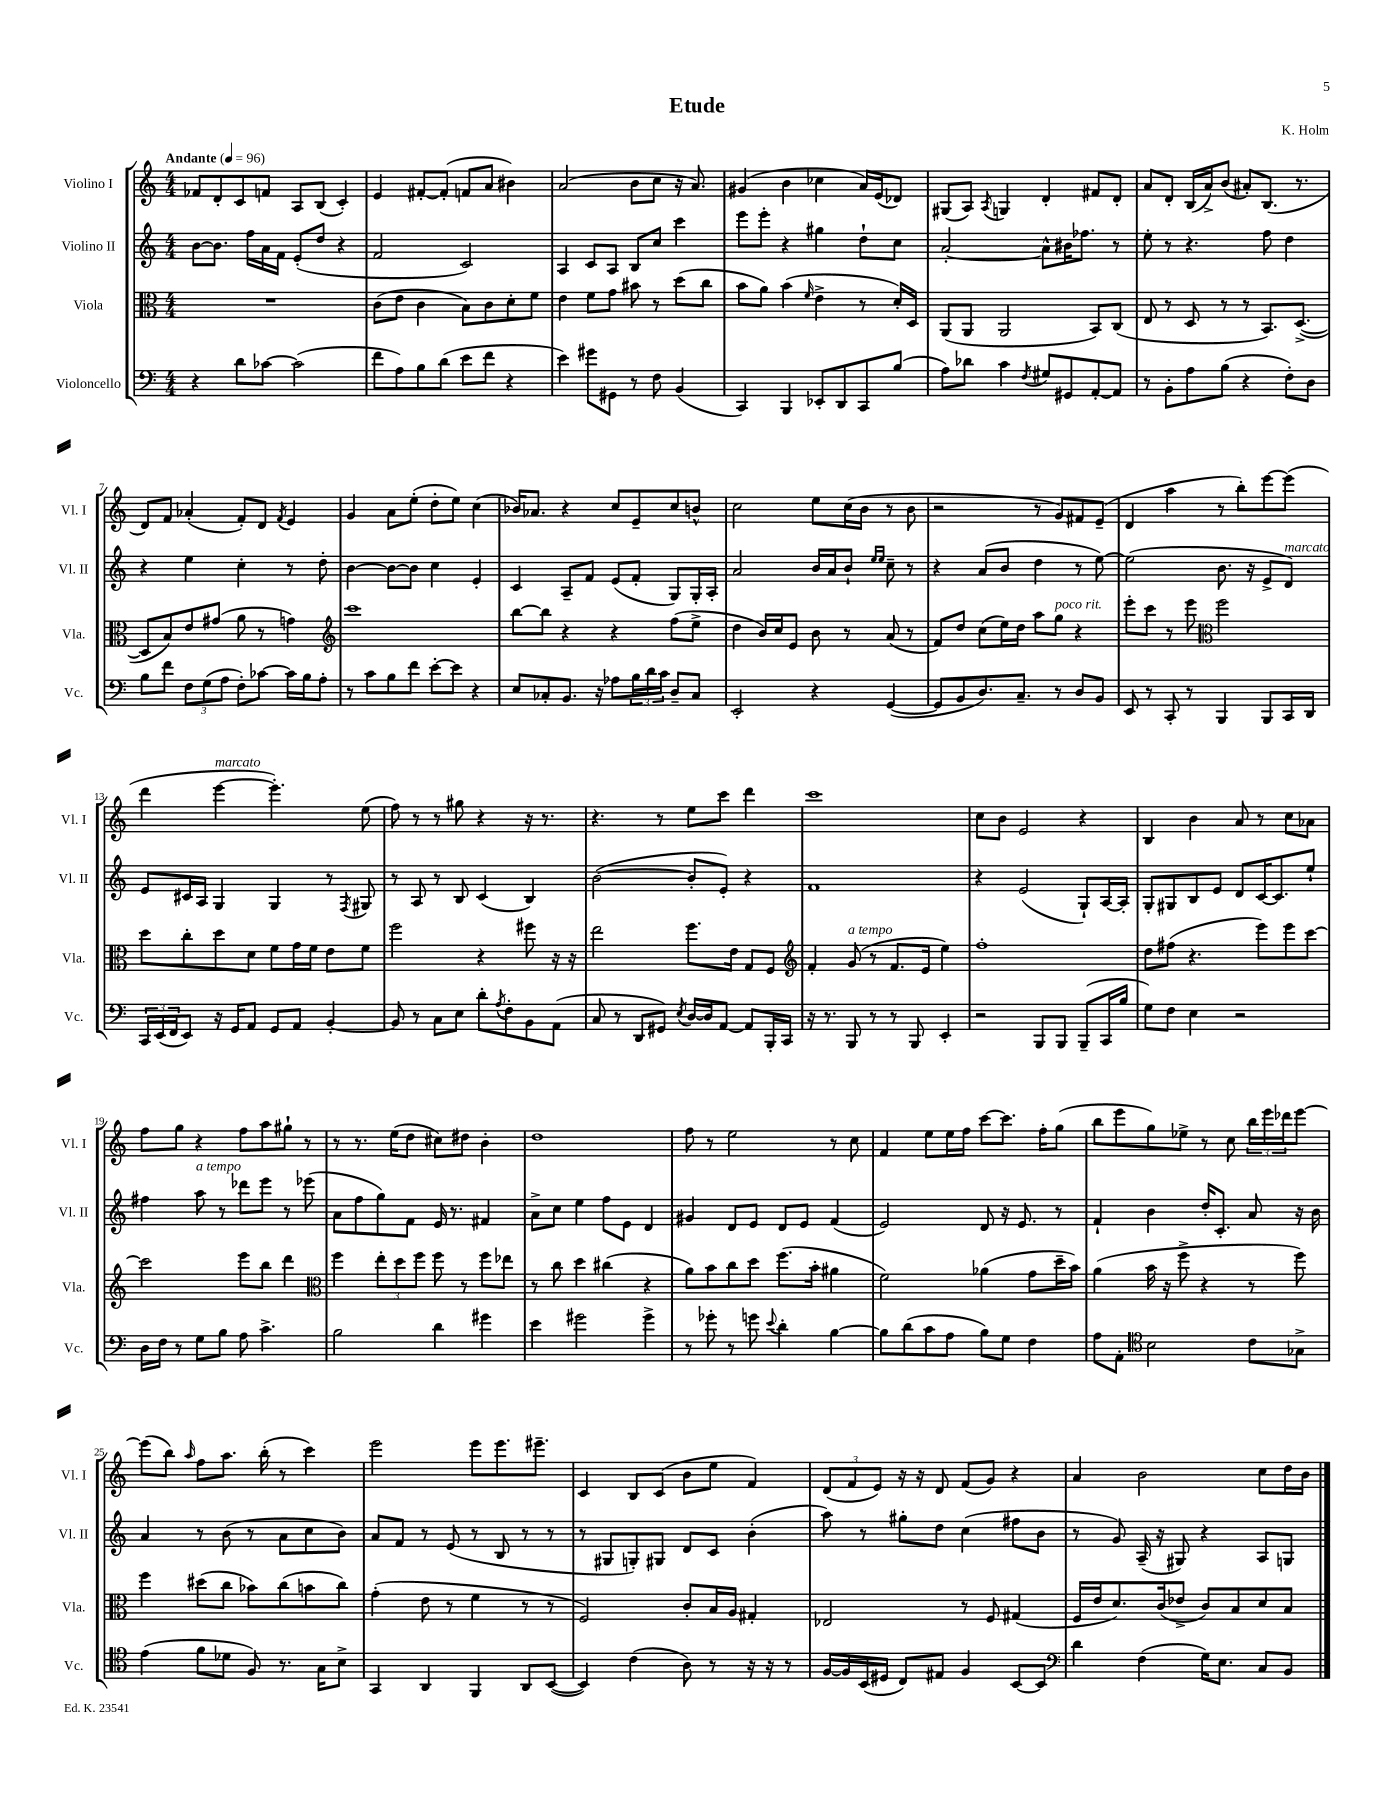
\header { title = "Etude" composer = "K. Holm" }
<<
\new StaffGroup <<
\new Staff = "s0" \with { instrumentName = "Violino I" shortInstrumentName = "Vl. I" } {
    \clef treble \key c \major \numericTimeSignature \time 4/4 \tempo "Andante" 4 = 96
    fes'8 d'8-. c'8 f'8 a8 b8( c'4-.) |
    e'4 fis'8~-. fis'8-.( f'8 a'8 bis'4) |
    a'2( b'8 c''8 r16 a'8.) |
    gis'4( b'4 ces''4 a'16) e'16( des'8) |
    gis8( a8) \acciaccatura { a8 } g4 d'4-. fis'8 d'8-. |
    a'8 d'8-. b16( a'16->) b'8( ais'8-.) b8.( r8. |
    d'8) f'8 aes'4-.( f'8-.) d'8 \acciaccatura { f'8 } e'4 |
    g'4 a'8 e''8-.( d''8-. e''8) c''4( |
    bes'16) aes'8. r4 c''8 e'8-- c''8 b'8-^ |
    c''2 e''8 c''16( b'16 r8 b'8 |
    r2 r8 g'8) fis'8 e'8--( |
    d'4 a''4 r8 b''8-.) e'''8~ e'''8( |
    d'''4 e'''4~^\markup { \italic "marcato" } e'''4.-.) e''8( |
    f''8) r8 r8 gis''8 r4 r16 r8. |
    r4. r8 e''8 c'''8 d'''4 |
    c'''1 |
    c''8 b'8 e'2 r4 |
    b4 b'4 a'8 r8 c''8 aes'8 |
    f''8 g''8 r4 f''8 a''8 gis''8-! r8 |
    r8 r8. e''16( d''8 cis''8) dis''8 b'4-. |
    d''1 |
    f''8 r8 e''2 r8 c''8 |
    f'4 e''8 e''16 f''16 c'''8~ c'''8. f''16-. g''8( |
    b''8 e'''8 g''8) ees''8-> r8 c''8 \tuplet 3/2 { b''16 e'''16 des'''16 } e'''8~ |
    e'''8( b''8) \grace { a''16 } f''8 a''8. b''16-.( r8 c'''4) |
    e'''2 e'''8 e'''8. eis'''8.-- |
    c'4 b8 c'8( b'8 e''8 f'4) |
    \tuplet 3/2 { d'8( f'8 e'8) } r16 r16 d'8 f'8( g'8) r4 |
    a'4 b'2 c''8 d''16 b'16 \bar "|." |
}
\new Staff = "s1" \with { instrumentName = "Violino II" shortInstrumentName = "Vl. II" } {
    \clef treble \key c \major \numericTimeSignature \time 4/4
    b'8~ b'8. f''16 a'16 f'16 e'8-.( d''8 r4 |
    f'2 c'2) |
    a4 c'8 a8 b8 c''8 c'''4 |
    e'''8 e'''8-. r4 gis''4 d''8-! c''8 |
    a'2~-. a'8-^ bis'16 fes''8. r8 |
    e''8-. r8 r4. f''8 d''4 |
    r4 e''4 c''4-. r8 d''8-. |
    b'4~ b'8~ b'8 c''4 e'4-. |
    c'4 a8-- f'8 e'8( f'8-. g8) g16-. a16-. |
    a'2 b'16 a'16 b'8-! \grace { e''16 e''16 } c''8-- r8 |
    r4 a'8( b'8 d''4 r8 e''8~) |
    e''2( b'8. r16 e'8-> d'8^\markup { \italic "marcato" }) |
    e'8 cis'16 a16 g4 g4 r8 \acciaccatura { f8 } gis8 |
    r8 a8 r8 b8 c'4( b4) |
    b'2~( b'8-. e'8-.) r4 |
    f'1 |
    r4 e'2( g8-!) a16~ a16-. |
    g8-. gis8 b8 e'8 d'8 c'16~ c'8. e''8-! |
    fis''4 a''8^\markup { \italic "a tempo" } r8 des'''8 e'''8 r8 ees'''8( |
    a'8 f''8 g''8) f'8 e'16 r8. fis'4 |
    a'8-> c''8 e''4 f''8 e'8 d'4 |
    gis'4 d'8 e'8 d'8 e'8 f'4( |
    e'2) d'8 r16 e'8. r8 |
    f'4-! b'4 d''16-. c'8.-. a'8 r16 b'16 |
    a'4 r8 b'8( r8 a'8 c''8 b'8) |
    a'8 f'8 r8 e'8( r8 b8 r8 r8 |
    r8 gis8 g8-.) gis8 d'8 c'8 b'4-.( |
    a''8) r8 gis''8-. d''8 c''4( fis''8 b'8 |
    r8 g'8) a16--( r16 gis8) r4 a8 g8 \bar "|." |
}
\new Staff = "s2" \with { instrumentName = "Viola" shortInstrumentName = "Vla." } {
    \clef alto \key c \major \numericTimeSignature \time 4/4
    R1 |
    c'8( e'8 c'4 b8) c'8 d'8-. f'8 |
    e'4 f'8 g'8 bis'8 r8 d''8( c''8 |
    b'8 a'8) b'4( \grace { f'16 } e'4-> r8 d'16-.) d16 |
    a,8( a,8 a,2 b,8) c8( |
    e8 r8 d8 r8 r8 b,8.) d8.~->( |
    d8 b8) e'8 gis'8( a'8 r8 g'4) |
    \clef treble c'''1 |
    b''8~ b''8 r4 r4 f''8( e''8-> |
    d''4 b'16) c''16 e'8 b'8 r8 a'8( r8 |
    f'8) d''8 c''8( e''16) d''16 a''8 g''8^\markup { \italic "poco rit." } r4 |
    e'''8-. c'''8 r8 e'''8 \clef alto f''2 |
    d''8 c''8-. d''8 d'8 f'8 g'16 f'16 e'8 f'8 |
    f''2 r4 fis''8 r16 r16 |
    e''2 f''8. e'16 g8 f8 |
    \clef treble f'4-. g'8^\markup { \italic "a tempo" }( r8 f'8. e'16 e''4) |
    f''1-. |
    d''8 fis''8( r4. e'''8) e'''8 c'''8~ |
    c'''2 e'''8 b''8 d'''4 |
    \clef alto f''4 \tuplet 3/2 { e''8-. d''8 f''8 } f''8 r8 f''8 ees''8 |
    r8 c''8 d''4 cis''4( r4 |
    a'8) b'8 c''8 d''8 f''8.( b'16-. ais'4 |
    f'2) aes'4( g'8 d''16-- b'16) |
    a'4( b'16 r16 f''8-> r4 r8 f''8) |
    f''4 dis''8( c''8 bes'8) c''8( b'8 c''8) |
    g'4-.( e'8 r8 f'4 r8 r8 |
    f2) c'8-. b16 a16 gis4-. |
    ees2 r8 f8 gis4( |
    f16 e'16 d'8.) c'16( ees'8-> c'8) b8 d'8 b8 \bar "|." |
}
\new Staff = "s3" \with { instrumentName = "Violoncello" shortInstrumentName = "Vc." } {
    \clef bass \key c \major \numericTimeSignature \time 4/4
    r4 d'8 ces'8~ ces'2( |
    f'8 a8) b8 d'8( e'8 f'8 r4 |
    e'4) gis'8 gis,8 r8 f8 b,4( |
    c,4) b,,4 ees,8-. d,8 c,8 b8( |
    a8) des'8 c'4 \acciaccatura { f8 } gis8 gis,8 a,8~-. a,8 |
    r8 b,8-. a8 b8( r4 f8-.) d8 |
    b8 f'8 \tuplet 3/2 { f8 g8( a8 } f8-.) ces'8~ ces'16 b16 a8-. |
    r8 c'8 b8 f'8 e'8~-. e'8 r4 |
    e8 ces8-. b,8. r16 aes8 \tuplet 3/2 { b16 d'16 c'16 } d8-- ces8 |
    e,2-. r4 g,4~( |
    g,8 b,8 d8.) c8.-- r8 d8 b,8 |
    e,8 r8 c,8-. r8 b,,4 b,,8 c,16 d,16 |
    \tuplet 3/2 { c,16 e,16( f,16 } e,8) r16 g,16 a,8 g,8 a,8 b,4~-. |
    b,8 r8 c8 e8 d'8-. \acciaccatura { a8 } f8-. b,8 a,8( |
    c8 r8 d,8 gis,8) \acciaccatura { e8 } d16~ d16 a,8~ a,8 b,,16-. c,16 |
    r16 r8. b,,8 r8 r8 b,,8 e,4-. |
    r2 b,,8 b,,8 b,,8--( c,16 b16 |
    g8) f8 e4 r2 |
    d16 f16 r8 g8 b8 a8 c'4.-> |
    b2 d'4 gis'4 |
    e'4 gis'2 gis'4-> |
    r8 ges'8-. r8 g'8 \appoggiatura { e'8 } d'4-. b4~ |
    b8 d'8( c'8 a8 b8) g8 f4 |
    a8 a,8-. \clef tenor b2 c'8 ges8-> |
    e'4( f'8 des'8 f8) r8. g16 b8-> |
    g,4 a,4 f,4 a,8 b,8~( |
    b,4) c'4( a8) r8 r16 r16 r8 |
    f16~ f16 b,16( dis16 c8) eis8 f4 b,8~ b,8 |
    \clef bass d'4 f4( g16) e8. c8 b,8 \bar "|." |
}
>>
>>
